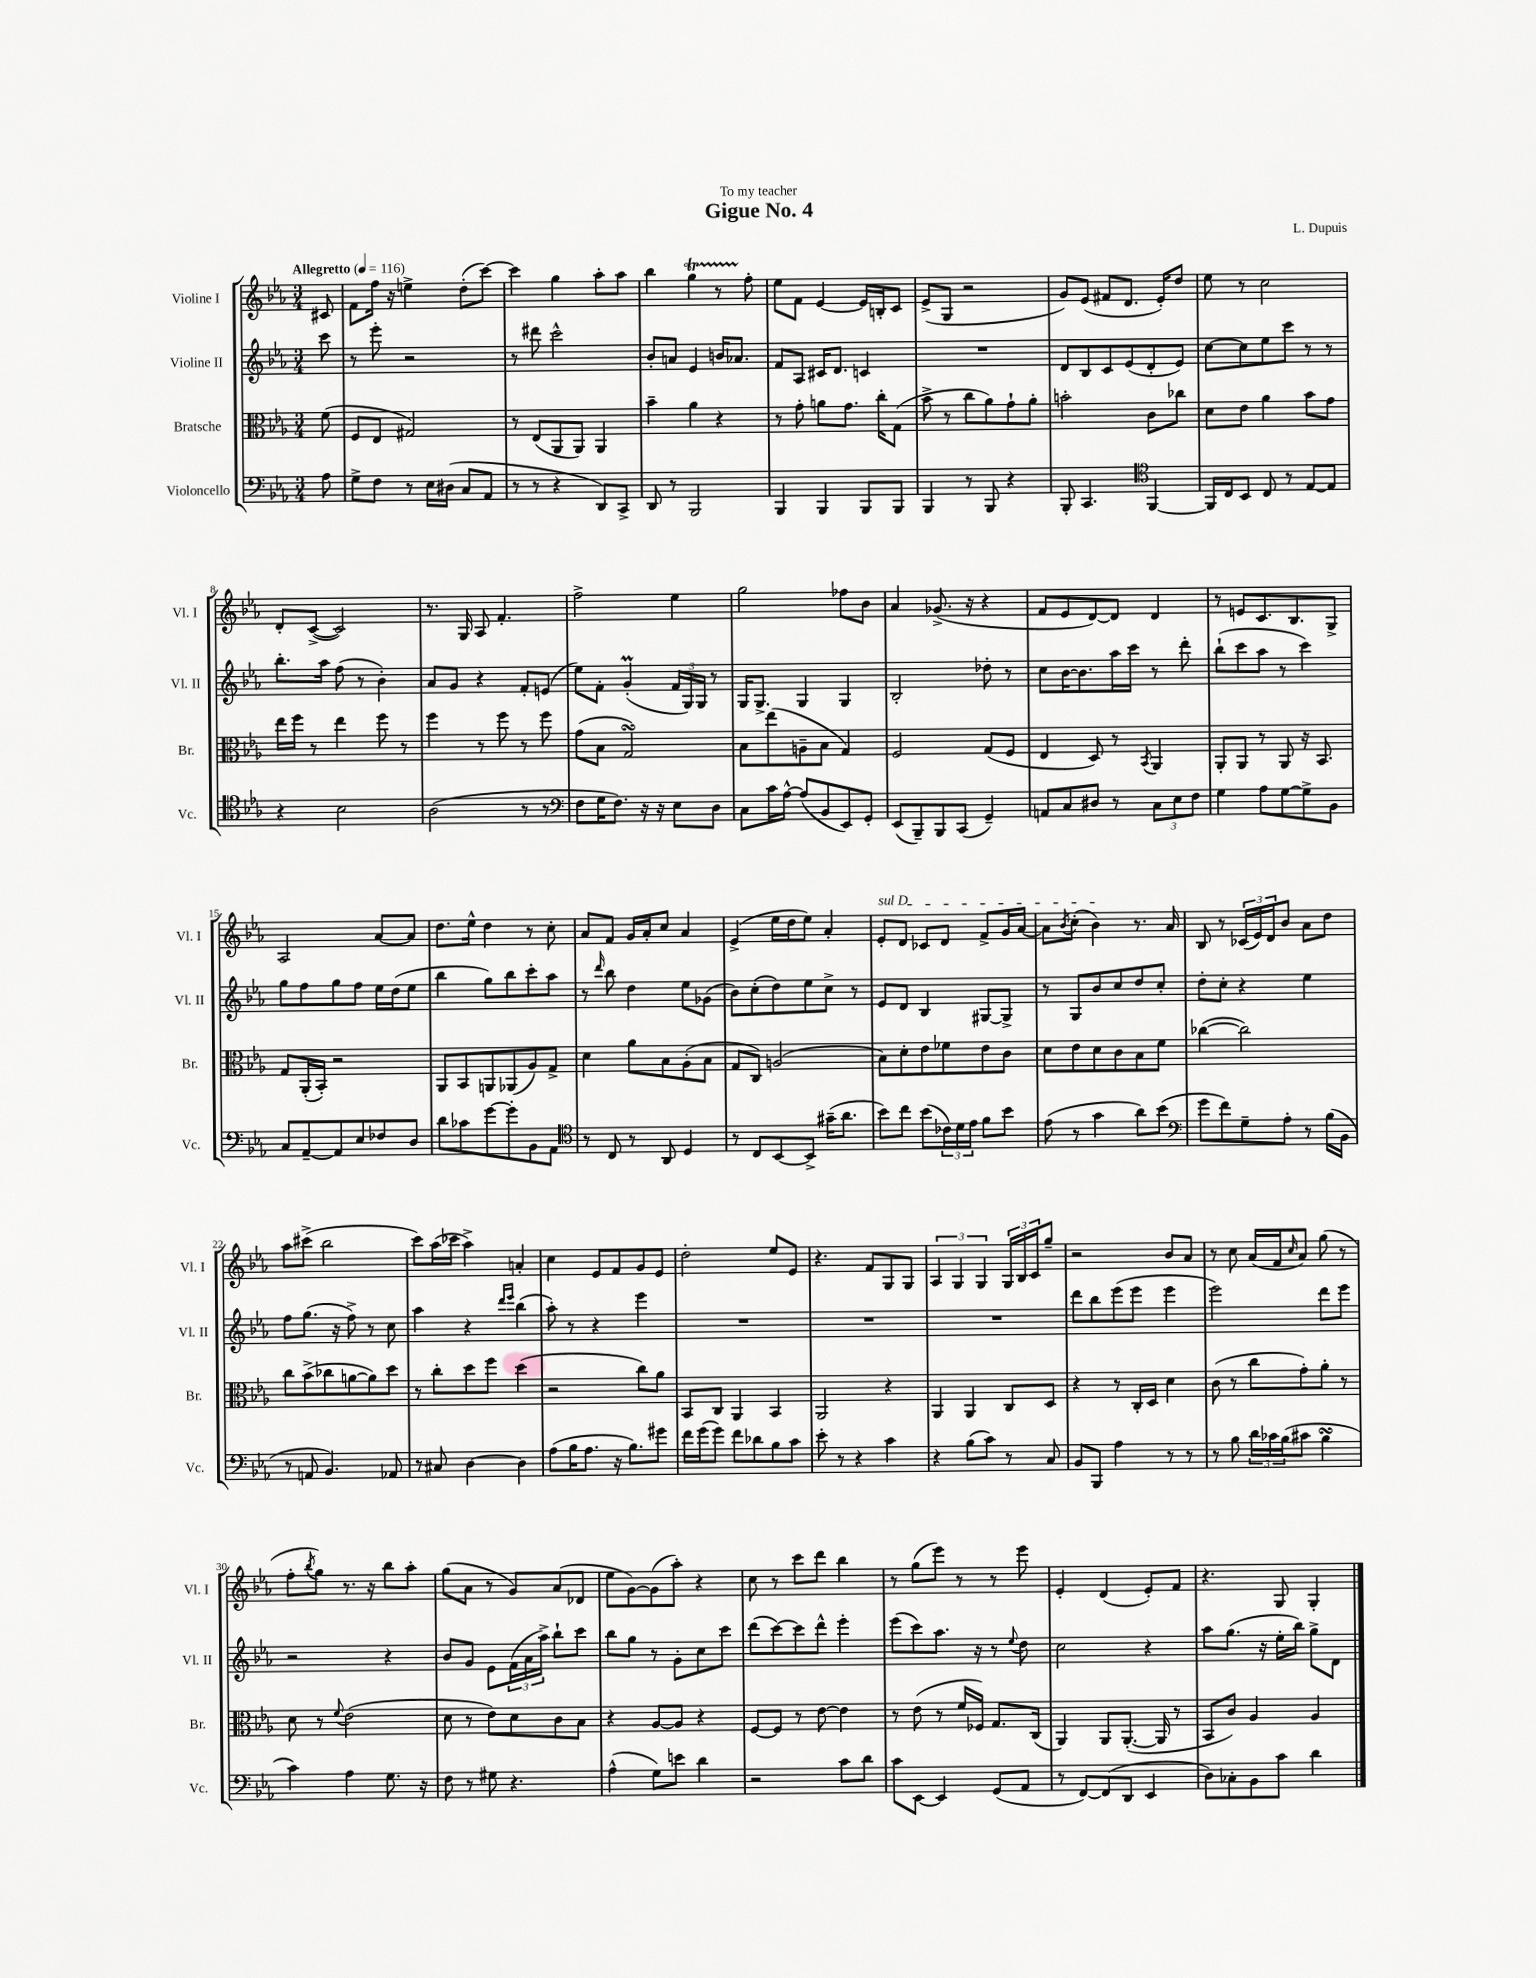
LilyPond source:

\header { title = "Gigue No. 4" composer = "L. Dupuis" dedication = "To my teacher" }
<<
\new StaffGroup <<
\new Staff = "s0" \with { instrumentName = "Violine I" shortInstrumentName = "Vl. I" } {
    \clef treble \key ees \major \numericTimeSignature \time 3/4 \partial 8 \tempo "Allegretto" 4 = 116
    cis'8 |
    f'8 f''16 r16 e''4-> d''8-.( c'''8~) |
    c'''4 g''4 aes''8-. aes''8 |
    bes''4 g''4\startTrillSpan r8 f''8-.\stopTrillSpan |
    ees''8 f'8 ees'4~ ees'16 b16-. c'8 |
    ees'8->( g8 r2 |
    g'8) ees'8( fis'8 d'8. ees'16-.) d''8 |
    ees''8 r8 c''2 |
    d'8-. c'8~->( c'2) |
    r8. g16 aes8 f'4.-. |
    f''2-> ees''4 |
    g''2 fes''8 bes'8 |
    aes'4 ges'8.->( r16 r4 |
    f'8 ees'8 d'8~) d'8 d'4 |
    r8 e'8 c'8. bes8. g8-> |
    aes2 aes'8~ aes'8 |
    d''8. ees''16-^ d''4 r8 c''8-. |
    aes'8 f'8 g'16 aes'16-. c''8 aes'4 |
    ees'4->( ees''16 d''16 ees''8) aes'4-. |
    \once \override TextSpanner.bound-details.left.text = \markup { \italic "sul D" } ees'8-.\startTextSpan d'8 ces'8 d'8 f'8-> g'16 aes'16~ |
    aes'8 \acciaccatura { bes'8 } c''8-.( bes'4\stopTextSpan) r8. aes'16 |
    bes8 r8 \tuplet 3/2 { ces'16( ees'16) d'16 } bes'8 aes'8 d''8 |
    aes''8 cis'''8->( bes''2 |
    c'''8) aes''16( ces'''16 aes''4->) a'4-. |
    c''4 ees'8 f'8 g'8 ees'8 |
    d''2-. ees''8 ees'8 |
    r4. f'8 g8 g8 |
    \tuplet 3/2 { aes4 g4 g4 } \tuplet 3/2 { g16 bes16 c'16 } g''8-- |
    r2 bes'8 aes'8 |
    r8 c''8 aes'16( f'16 \grace { c''16 } aes'8) g''8( r8 |
    f''8-. \acciaccatura { bes''8 } g''8) r8. r16 bes''8 aes''8-. |
    g''8( aes'8 r8 g'8) aes'8( des'8 |
    ees''8 g'8~) g'8( aes''8-.) r4 |
    c''8 r8 c'''8 d'''8 bes''4 |
    r8 g''8( ees'''8) r8 r8 ees'''8 |
    ees'4-. d'4( ees'8-.) f'8 |
    r4. g8 g4-. \bar "|." |
}
\new Staff = "s1" \with { instrumentName = "Violine II" shortInstrumentName = "Vl. II" } {
    \clef treble \key ees \major \numericTimeSignature \time 3/4 \partial 8
    c'''8 |
    r8 ees'''8-. r2 |
    r8 dis'''8 c'''2-^ |
    bes'8-. a'8 ees'4 b'16 aes'8. |
    f'8 aes8 cis'16 d'8. c'4 |
    R2. |
    d'8 bes8 c'8 ees'8( d'8-. ees'8) |
    c''8~ c''8 ees''8 c'''8 r8 r8 |
    bes''8.-. aes''16 f''8( r8 bes'4-.) |
    aes'8 g'8 r4 f'8-. e'8( |
    ees''8) f'8-. g'4-.\prall( \tuplet 3/2 { f'16 g16) g16 } r8 |
    g16 g8.-> g4 g4 |
    bes2-. des''8-. r8 |
    c''8 bes'16~ bes'8. aes''16 c'''16 r8 d'''8-. |
    bes''8-!( c'''8 aes''8 r8 c'''4) |
    g''8 f''8 g''8 f''8 ees''16 d''16( ees''8 |
    bes''4 g''8) bes''8 c'''8-. aes''8 |
    r8 \grace { d'''16 } bes''8 d''4 ees''8 ges'8( |
    bes'8) c''8-.( d''8) ees''8 c''8-> r8 |
    ees'8 d'8 bes4 gis8~ gis8-> |
    r8 g8 bes'8 c''8 d''8 c''8-. |
    d''8-. c''8-. r4 ees''4 |
    f''8 g''8.( r16 f''8->) r8 c''8 |
    aes''4 r4 \grace { d'''16 ees'''16 } bes''4( |
    aes''8-.) r8 r4 ees'''4 |
    R2. |
    R2. |
    R2. |
    d'''8 bes''8 ees'''8( ees'''8 ees'''4 |
    ees'''2) d'''8 ees'''8 |
    r2 r4 |
    bes'8 g'8 ees'8 \tuplet 3/2 { f'16( aes'16 aes''16->) } bes''8-! c'''8 |
    bes''8 g''8 r8 g'8-. c''8 c'''8 |
    d'''8( c'''8~) c'''8 d'''8-^ ees'''4-. |
    ees'''8( c'''8) aes''8. r16 r8 \appoggiatura { ees''8 } d''8 |
    c''2 r4 |
    aes''8 g''8.( r16 ees''16-. bes''16) g''8-> d'8 \bar "|." |
}
\new Staff = "s2" \with { instrumentName = "Bratsche" shortInstrumentName = "Br." } {
    \clef alto \key ees \major \numericTimeSignature \time 3/4 \partial 8
    f'8( |
    f8 ees8 gis2) |
    r8 ees8( aes,8 aes,8) aes,4 |
    bes'4-- aes'4 r4 |
    r8 g'8-. a'8 g'8. c''16-. g8( |
    bes'8-> r8 c''8 aes'8) g'8-! aes'8-. |
    b'2-. c'8 ces''8 |
    d'8 ees'8 aes'4 bes'8 g'8 |
    ees''16 f''16 r8 ees''4 f''8 r8 |
    f''4 r8 f''8 r8 f''8 |
    g'8( bes8 g2\turn) |
    bes8 ees''8( a8-- bes8 g4) |
    f2 g8( f8 |
    ees4 d8) r8 \acciaccatura { bes,8 } aes,4 |
    aes,8-. aes,8 r8 aes,8 r16 bes,8. |
    g8 aes,16-.( bes,16-.) r2 |
    aes,8 bes,8 a,8 aes,8( aes8) g8-> |
    d'4 aes'8 bes8 aes8-.( bes8 |
    g8 c8) a2( |
    bes8) d'8-. ees'8 fes'8 ees'8 c'8 |
    d'8 ees'8 d'8 c'8 bes8 f'8 |
    ces''4~( ces''2) |
    c''8 bes'8->( ces''8 a'8~ a'8) d''8 |
    r8 c''8-. d''8 f''8 d''4( |
    r2 c''8) aes'8 |
    bes,8 c8 aes,4 bes,4 |
    aes,2 r4 |
    aes,4 aes,4 c8 d8 |
    r4 r8 c16-. d16 d'4 |
    c'8( r8 c''8 g'8-.) aes'8-. r8 |
    d'8 r8 \appoggiatura { f'8 } ees'2( |
    d'8 r8 ees'8) d'8 c'8 bes8 |
    r4 aes8~ aes8 r4 |
    f8~ f8 r8 ees'8~ ees'4 |
    r8 ees'8( r8 f'16 fes16) g8. c16( |
    aes,4) aes,8 aes,8.~-.( aes,16 r8 |
    bes,8 c'8) aes4 aes4 \bar "|." |
}
\new Staff = "s3" \with { instrumentName = "Violoncello" shortInstrumentName = "Vc." } {
    \clef bass \key ees \major \numericTimeSignature \time 3/4 \partial 8
    aes8 |
    g8-> f8 r8 ees16 dis16( c8 aes,8 |
    r8 r8 r4 d,8) c,8-> |
    d,8 r8 bes,,2 |
    bes,,4 bes,,4 bes,,8 bes,,8 |
    bes,,4 r8 bes,,8 r4 |
    bes,,8-. c,4. \clef tenor f,4~ |
    f,16 c16 bes,8 c8 r8 ees8~ ees8 |
    r4 bes2 |
    aes2( r8 r8 |
    \clef bass f8 g16 f8.) r16 r16 ees8 d8 |
    c8 c'16 aes16~-^ aes8( bes,8 ees,8) g,8-. |
    ees,8( bes,,8--) bes,,8 c,8( g,4--) |
    a,8 c8 dis8 r8 \tuplet 3/2 { c8 ees8 f8 } |
    g4 aes8 g8~ g8-> bes,8 |
    c8 aes,8~-- aes,8 ees8 fes8 d8 |
    d'8 ces'8 g'8~ g'8-. bes,8 aes,8 |
    \clef tenor r8 c8 r8 aes,8 d4 |
    r8 c8 bes,8~ bes,8-> gis'16--( aes'8. |
    bes'8) c''8 bes'8( \tuplet 3/2 { ces'16) d'16 ees'16 } f'8 bes'8 |
    ees'8( r8 g'4 aes'8) bes'8( |
    \clef bass g'8 f'8) g8-- aes8-. r8 bes16( bes,16 |
    r8 a,8 bes,4.) aes,8 |
    r8 cis8 d4~ d4 |
    aes8( bes16 aes8. r16 bes8.) gis'8 |
    f'16 g'16( g'8) f'8 des'8 bes8 c'8 |
    ees'8-. r8 r4 c'4 |
    r4 bes8( c'8) r8 c8 |
    bes,8 bes,,8 aes4 r8 r8 |
    r8 bes8 \tuplet 3/2 { d'16 ces'16 bes16( } cis'8 bes4\turn |
    c'4) aes4 g8. r16 |
    f8 r8 gis8 r4. |
    aes4-^( g8) e'8 d'4 |
    r2 c'8 d'8 |
    c'8 ees,8~ ees,4 g,8( aes,8 |
    r8 f,8~) f,8( d,8 ees,4 |
    d8) ces8-. bes,8 c'8 d'4 \bar "|." |
}
>>
>>
